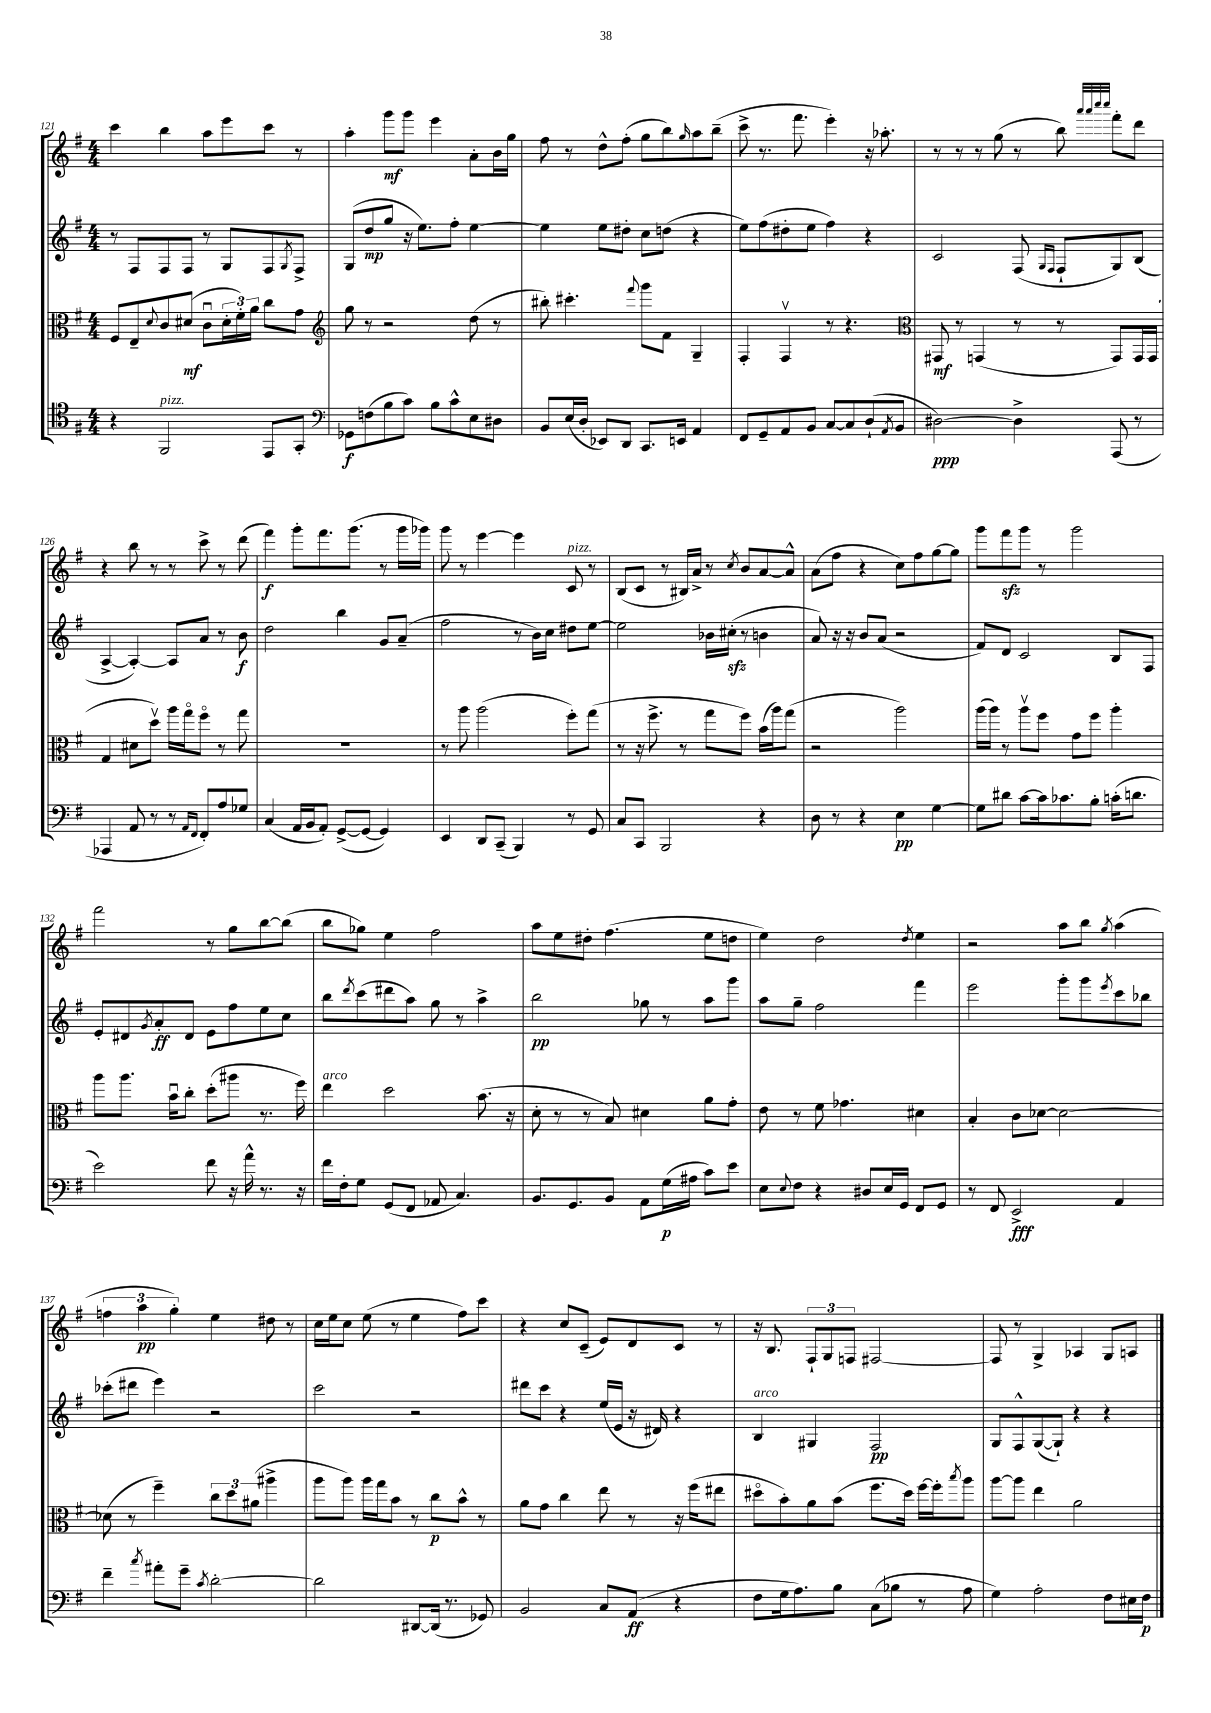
<<
\new StaffGroup <<
\new Staff = "s0" {
    \clef treble \key g \major \numericTimeSignature \time 4/4
    c'''4 b''4 a''8 e'''8 c'''8 r8 |
    a''4-. g'''8\mf g'''8 e'''4 a'8-. b'16 g''16 |
    fis''8 r8 d''8-^ fis''8-.( g''8 b''8) \grace { g''16 } a''8 b''8--( |
    c'''8-> r8. fis'''8. e'''4-.) r16 aes''8.-. |
    r8 r8 r8 g''8( r8 b''8) \grace { a'''32 a'''32 c''''32 c''''32 } fis'''8-. d'''8 |
    r4 b''8 r8 r8 c'''8-> r8 d'''8( |
    fis'''4\f) g'''8-. fis'''8. g'''8.( r8 g'''16 ges'''16) |
    g'''8 r8 e'''4~ e'''4 c'8^\markup { \italic "pizz." } r8 |
    b8( c'8 r8 bis16) a'16-> r8 \acciaccatura { c''8 } b'8 a'8~ a'8-^ |
    a'8( fis''8 r4 c''8) fis''8 g''8~ g''8 |
    g'''8 fis'''8\sfz g'''8 r8 g'''2 |
    fis'''2 r8 g''8 b''8~ b''8( |
    b''8 ges''8) e''4 fis''2 |
    a''8 e''8 dis''8-. fis''4.( e''8 d''8 |
    e''4) d''2 \acciaccatura { d''8 } e''4 |
    r2 a''8 b''8 \acciaccatura { g''8 } a''4( |
    \tuplet 3/2 { f''4 a''4\pp g''4-.) } e''4 dis''8 r8 |
    c''16 e''16 c''8 e''8( r8 e''4 fis''8) c'''8 |
    r4 c''8 c'8--( e'8) d'8 c'8 r8 |
    r16 b8. \tuplet 3/2 { fis8-! g8 f8 } fis2~ |
    fis8 r8 g4-> aes4 g8 a8 \bar "|." |
}
\new Staff = "s1" {
    \clef treble \key g \major \numericTimeSignature \time 4/4
    r8 fis8 fis8 fis8 r8 g8 fis8 \acciaccatura { g8 } fis8-> |
    g8( d''8\mp g''8 r16 e''8.) fis''8-. e''4~ |
    e''4 e''8 dis''8-. c''8 d''8( r4 |
    e''8) fis''8( dis''8-. e''8 fis''4) r4 |
    c'2 fis8( \grace { g16 fis16 } fis8-! g8) b8( |
    a4~-> a4~-.) a8 a'8 r8 b'8\f |
    d''2 b''4 g'8 a'8--( |
    fis''2 r8 b'16) c''16 dis''8 e''8~ |
    e''2 bes'16 cis''16-.\sfz( r8 b'4 |
    a'8) r16 r16 b'8 a'8( r2 |
    fis'8) d'8 c'2 b8 fis8 |
    e'8-. dis'8 \acciaccatura { g'8 } a'8-.\ff dis'8 e'8 fis''8 e''8 c''8 |
    b''8 \acciaccatura { d'''8 } c'''8( dis'''8 a''8) g''8 r8 a''4-> |
    b''2\pp ges''8 r8 a''8 g'''8 |
    a''8 g''8-- fis''2 fis'''4 |
    e'''2 g'''8-. g'''8 \acciaccatura { e'''8 } c'''8 bes''8 |
    ces'''8-.( dis'''8 e'''4) r2 |
    c'''2 r2 |
    dis'''8 c'''8 r4 e''16( e'16 r16 dis'16) r4 |
    b4^\markup { \italic "arco" } gis4 fis2\pp |
    g8 fis8-^ g8~( g8-!) r4 r4 \bar "|." |
}
\new Staff = "s2" {
    \clef alto \key g \major \numericTimeSignature \time 4/4
    fis8 e8-- \appoggiatura { d'8 } c'8 dis'8\mf( c'8\downbow \tuplet 3/2 { dis'16-. fis'16-.) a'16 } c''8 g'8 |
    \clef treble g''8 r8 r2 d''8( r8 |
    bis''8-.) cis'''4.-. \appoggiatura { fis'''8 } g'''8 fis'8 g4-- |
    fis4-. fis4\upbow r8 r4. |
    \clef alto gis,8\mf r8 g,4( r8 r8 g,8) g,16 g,16( |
    g4 dis'8 d''8\upbow) a''16 g''16\flageolet fis''8\flageolet r8 g''8 |
    R1 |
    r8 a''8 a''2( fis''8-.) g''8( |
    r8 r16 fis''8.-> r8 g''8 fis''8) b'16( a''16) g''8( |
    r2 a''2) |
    a''16( a''16) r8 a''8\upbow fis''8 g'8 fis''8 a''4-. |
    a''8 a''8. b'16\downbow c''8-. d''8-.( ais''8 r8. fis''16) |
    e''4^\markup { \italic "arco" } d''2 b'8.( r16 |
    d'8-. r8 r8 b8) dis'4 a'8 g'8-. |
    e'8 r8 fis'8 ges'4. dis'4 |
    b4-. c'8 des'8~ des'2~ |
    des'8( r8 fis''4--) \tuplet 3/2 { c''8 d''8 ais'8( } ais''4-> |
    a''8 a''8) a''16 g''16 b'8 r8 c''8\p b'8-^ r8 |
    a'8 g'8 c''4 e''8 r8 r16 fis''16( eis''8 |
    dis''8\flageolet b'8-.) a'8 b'8( fis''8. dis''16) fis''16~ fis''16-. \acciaccatura { b''8 } a''8 |
    a''8~ a''8 e''4 a'2 \bar "|." |
}
\new Staff = "s3" {
    \clef tenor \key g \major \numericTimeSignature \time 4/4
    r4 fis,2^\markup { \italic "pizz." } e,8 g,8-. |
    \clef bass ges,8\f f8( b8 c'8) b8 c'8-^ e8 dis8 |
    b,8 e16( d16-. ees,8) d,8 c,8. e,16 a,4 |
    fis,8 g,8-- a,8 b,8 c8~ c8 d8-!( \acciaccatura { a,8 } b,8 |
    dis2~\ppp) dis4-> a,,8( r8 |
    aes,,4 a,8 r8 r8 \grace { a,16 fis,16 } fis,8-.) a8 ges8 |
    c4( a,16 b,16 a,8-.) g,8~->( g,8~ g,4) |
    e,4 d,8 c,8--( b,,4) r8 g,8 |
    c8 c,8 b,,2 r4 |
    d8 r8 r4 e4\pp g4~ |
    g8 dis'8 c'8~ c'16 ces'8. b8-. c'16-.( d'8. |
    e'2) fis'8 r16 a'16-^ r8. r16 |
    fis'16 fis16-. g8 g,8( fis,8 aes,8 c4.) |
    b,8. g,8. b,8 a,8 g16\p( ais16 c'8) e'8 |
    e8 \appoggiatura { e8 } fis8 r4 dis8 e16 g,16 fis,8 g,8 |
    r8 fis,8 e,2->\fff a,4 |
    fis'4-- \acciaccatura { c''8 } ais'8-. g'8-- \acciaccatura { c'8 } d'2~-. |
    d'2 dis,8~ dis,16( r8. ges,8) |
    b,2 c8 a,8\ff( r4 |
    fis8 g16 a8.) b8 c8( bes8 r8 a8 |
    g4) a2-. fis8 eis16 fis16\p \bar "|." |
}
>>
>>
\layout { \context { \Score currentBarNumber = #121 } }
